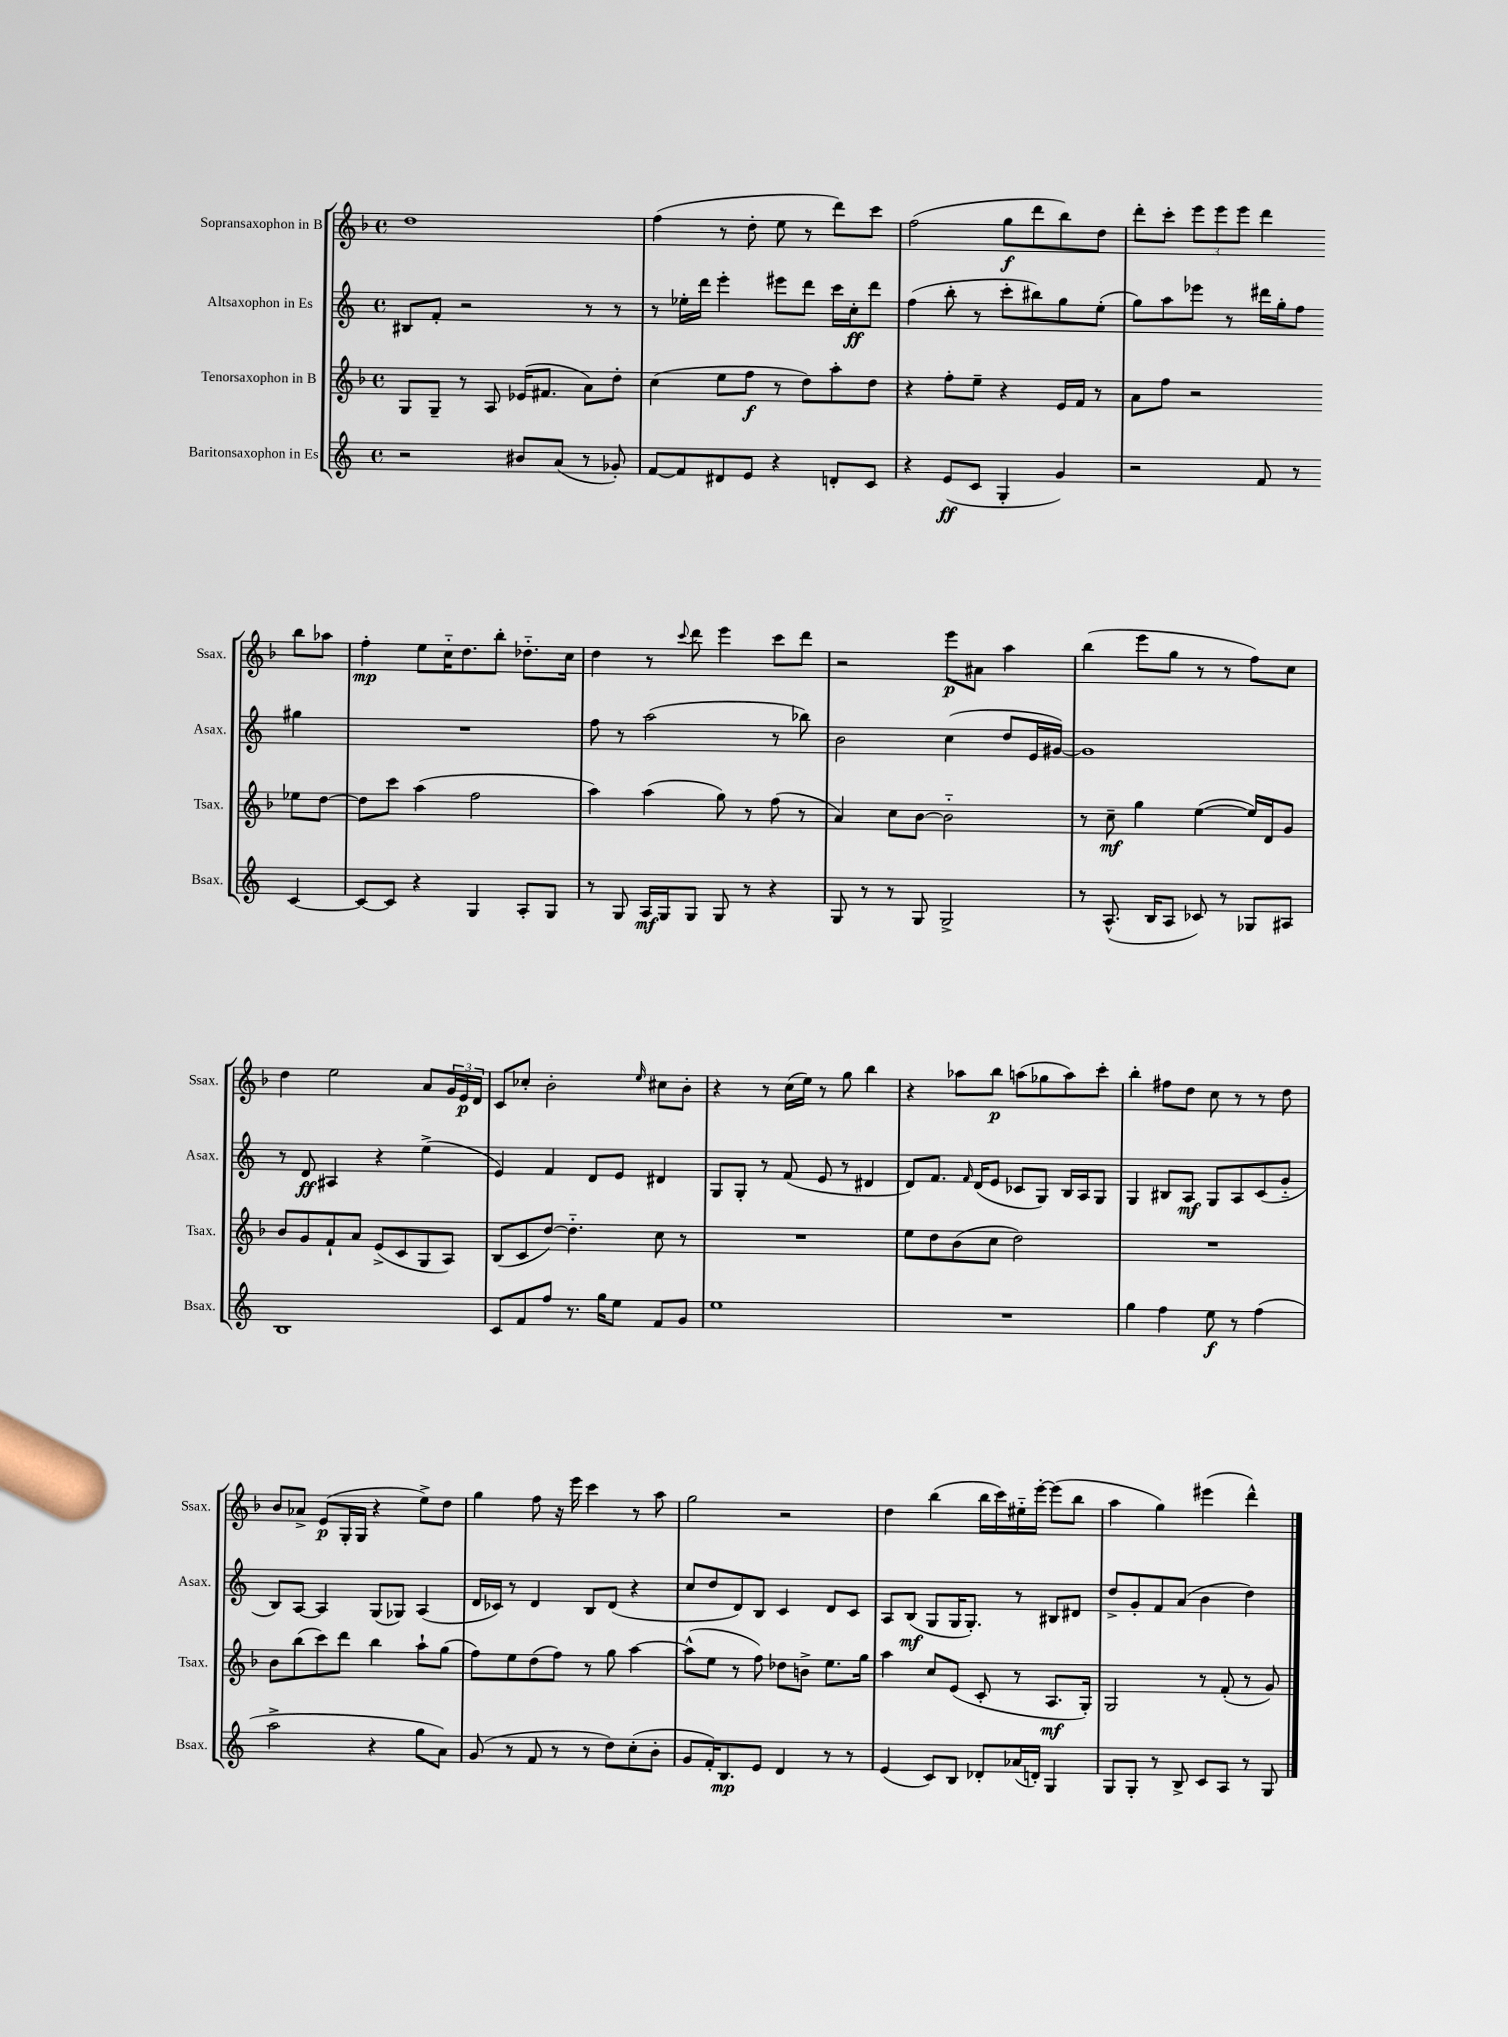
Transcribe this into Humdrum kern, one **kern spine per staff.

**kern	**dynam	**kern	**dynam	**kern	**dynam	**kern	**dynam
*part4	*part4	*part3	*part3	*part2	*part2	*part1	*part1
*staff4	*staff4	*staff3	*staff3	*staff2	*staff2	*staff1	*staff1
*I"Baritonsaxophon in Es	*	*I"Tenorsaxophon in B	*	*I"Altsaxophon in Es	*	*I"Sopransaxophon in B	*
*I'Bsax.	*	*I'Tsax.	*	*I'Asax.	*	*I'Ssax.	*
*clefG2	*	*clefG2	*	*clefG2	*	*clefG2	*
*k[]	*	*k[b-]	*	*k[]	*	*k[b-]	*
*M4/4	*	*M4/4	*	*M4/4	*	*M4/4	*
*met(c)	*	*met(c)	*	*met(c)	*	*met(c)	*
=129	=129	=129	=129	=129	=129	=129	=129
2r	.	8G/L	.	8B#X/L	.	1dd	.
.	.	8G~/J	.	8f'/J	.	.	.
.	.	8r	.	2r	.	.	.
.	.	8A/	.	.	.	.	.
8b#X/L	.	(16e-X/KL	.	.	.	.	.
.	.	8.f#X/J	.	.	.	.	.
(8a/J	.	.	.	.	.	.	.
8r	.	8a\L)	.	8r	.	.	.
8g-X'/)	.	8dd'\J	.	8r	.	.	.
=130	=130	=130	=130	=130	=130	=130	=130
[8f/L	.	(4cc\	.	8r	.	(4ff\	.
8f/]	.	.	.	16ee-X'\LL	.	.	.
.	.	.	.	16ddd\JJ	.	.	.
8d#X/	.	8ee\L	.	4eee'\	.	8r	.
8e/J	.	8ff\J	f	.	.	8dd'\	.
4r	.	8r	.	8eee#X\L	.	8ee\	.
.	.	8dd\L)	.	8ddd\J	.	8r	.
8dn'/L	.	8aa'\	.	16ccc\LL	.	8ddd\L)	.
.	.	.	.	16cc'\J	ff	.	.
8c/J	.	8dd\J	.	8ddd\J	.	8ccc\J	.
=131	=131	=131	=131	=131	=131	=131	=131
4r	.	4r	.	(4ff\	.	(2ff\	.
(8e/L	ff	8ff'\L	.	8bb'\	.	.	.
8c/J	.	8ee~\J	.	8r	.	.	.
4G'/	.	4r	.	8ccc'\L	.	8gg\L	f
.	.	.	.	8bb#X\)	.	8ddd\	.
4g/)	.	16e/LL	.	8gg\	.	8bb-\)	.
.	.	16f/JJ	.	.	.	.	.
.	.	8r	.	(8ee'\J	.	8dd\J	.
=132	=132	=132	=132	=132	=132	=132	=132
2r	.	8a\L	.	8gg\L)	.	8ddd'\L	.
.	.	8ff\J	.	8aa\	.	8ccc'\J	.
.	.	2r	.	8eee-X\J	.	12eee\L	.
.	.	.	.	.	.	12eee\	.
.	.	.	.	8r	.	.	.
.	.	.	.	.	.	12eee\J	.
8f/	.	.	.	16ddd#X\LL	.	4ddd\	.
.	.	.	.	16gg'\J	.	.	.
8r	.	.	.	8ff\J	.	.	.
[4c/	.	8ee-X\L	.	4gg#X\	.	8bb-\L	.
.	.	[8dd\J	.	.	.	8aa-X\J	.
!!LO:LB:g=z
=133	=133	=133	=133	=133	=133	=133	=133
8c/L_	.	8dd\L]	.	1r	.	4ff'\	mp
8c/J]	.	8ccc\J	.	.	.	.	.
4r	.	(4aa\	.	.	.	8ee\L	.
.	.	.	.	.	.	16cc\K	.
.	.	.	.	.	.	8.dd\	.
4G/	.	2ff\	.	.	.	.	.
.	.	.	.	.	.	8bb-'\J	.
8A'/L	.	.	.	.	.	8.dd-X\L	.
8G/J	.	.	.	.	.	.	.
.	.	.	.	.	.	16cc\Jk	.
=134	=134	=134	=134	=134	=134	=134	=134
8r	.	4aa\)	.	8ff\	.	4dd\	.
8G/	.	.	.	8r	.	.	.
16A/LL	mf	(4aa\	.	(2aa\	.	8r	.
16G/J	.	.	.	.	.	.	.
.	.	.	.	.	.	8qqccc/	.
8G/J	.	.	.	.	.	8ddd\	.
8G/	.	8gg\)	.	.	.	4eee\	.
8r	.	8r	.	.	.	.	.
4r	.	(8ff\	.	8r	.	8ccc\L	.
.	.	8r	.	8bb-X\)	.	8ddd\J	.
=135	=135	=135	=135	=135	=135	=135	=135
8G/	.	4a/)	.	2b\	.	2r	.
8r	.	.	.	.	.	.	.
8r	.	8cc\L	.	.	.	.	.
8G/	.	[8b-\J	.	.	.	.	.
2G^/	.	2b-\]	.	(4cc\	.	8eee\L	p
.	.	.	.	.	.	8a#X\J	.
.	.	.	.	8dd/L	.	4aa\	.
.	.	.	.	16e/L	.	.	.
.	.	.	.	[16g#X/JJ)	.	.	.
=136	=136	=136	=136	=136	=136	=136	=136
8r	.	8r	.	1g#]	.	(4bb-\	.
(8.A^^/	.	8cc~\	mf	.	.	.	.
.	.	4gg\	.	.	.	8eee\L	.
16B/KL	.	.	.	.	.	.	.
8A/J	.	.	.	.	.	8gg\J	.
8c-X/)	.	([4ee\	.	.	.	8r	.
8r	.	.	.	.	.	8r	.
8G-X/L	.	16ee/LL])	.	.	.	8ff\L)	.
.	.	16d/J	.	.	.	.	.
8A#X/J	.	8g/J	.	.	.	8cc\J	.
!!LO:LB:g=z
=137	=137	=137	=137	=137	=137	=137	=137
1B	.	8b-/L	.	8r	.	4dd\	.
.	.	8g/	.	8d/	ff	.	.
.	.	8f`/	.	4A#X/	.	2ee\	.
.	.	8a/J	.	.	.	.	.
.	.	(8e^/L	.	4r	.	.	.
.	.	8c/	.	.	.	.	.
.	.	8G/	.	(4ee^\	.	8a/L	.
.	.	8A/J)	.	.	.	24g/L	.
.	.	.	.	.	.	24e/	p
.	.	.	.	.	.	24d/JJ	.
=138	=138	=138	=138	=138	=138	=138	=138
8c/L	.	(8B-/L	.	4e/)	.	8c/L	.
8f/	.	8c/	.	.	.	8cc-X'/J	.
8ff/J	.	[8dd/J)	.	4f/	.	2b-'\	.
8.r	.	4.dd\]	.	.	.	.	.
.	.	.	.	8d/L	.	.	.
16gg\KL	.	.	.	.	.	.	.
8ee\J	.	.	.	8e/J	.	.	.
.	.	.	.	.	.	16qqee/	.
8f/L	.	8cc\	.	4d#X/	.	8cc#X\L	.
8g/J	.	8r	.	.	.	8b-'\J	.
=139	=139	=139	=139	=139	=139	=139	=139
1ee	.	1r	.	8G/L	.	4r	.
.	.	.	.	8G'/J	.	.	.
.	.	.	.	8r	.	8r	.
.	.	.	.	(8f/	.	(16cc\LL	.
.	.	.	.	.	.	16ee\JJ)	.
.	.	.	.	8e/	.	8r	.
.	.	.	.	8r	.	8gg\	.
.	.	.	.	4d#X/	.	4bb-\	.
=140	=140	=140	=140	=140	=140	=140	=140
1r	.	8ee\L	.	8d/L)	.	4r	.
.	.	8dd\	.	8.f/J	.	.	.
.	.	(8b-\	.	.	.	8aa-X\L	.
.	.	.	.	16qqf/	.	.	.
.	.	.	.	(16d/KL	.	.	.
.	.	8cc\J	.	8e/J	.	8bb-\J	p
.	.	2dd\)	.	8c-X/L	.	(8aan\L	.
.	.	.	.	8G/J)	.	8gg-X\	.
.	.	.	.	16B/LL	.	8aa\)	.
.	.	.	.	16A/J	.	.	.
.	.	.	.	8G/J	.	8ccc'\J	.
=141	=141	=141	=141	=141	=141	=141	=141
4gg\	.	1r	.	4G/	.	4bb-'\	.
4ff\	.	.	.	8B#X/L	.	8ff#X\L	.
.	.	.	.	8A/J	mf	8dd\J	.
8ee\	f	.	.	8G/L	.	8cc\	.
8r	.	.	.	8A/	.	8r	.
(4ff\	.	.	.	(8c/	.	8r	.
.	.	.	.	8g/J	.	8dd\	.
!!LO:LB:g=z
=142	=142	=142	=142	=142	=142	=142	=142
2aa^\	.	8b-\L	.	8B/L)	.	8b-/L	.
.	.	(8bb-\	.	[8A/J	.	8a-X^/J	.
.	.	8ccc\)	.	4A/]	.	(8e/L	p
.	.	8ddd\J	.	.	.	16G'/L	.
.	.	.	.	.	.	16G/JJ	.
4r	.	4bb-\	.	(8G/L	.	4r	.
.	.	.	.	8G-X/J)	.	.	.
8gg\L	.	8aa`\L	.	(4A/	.	8ee^\L)	.
8a\J)	.	(8gg\J	.	.	.	8dd\J	.
=143	=143	=143	=143	=143	=143	=143	=143
(8g/	.	8ff\L)	.	16d/LL	.	4gg\	.
.	.	.	.	16c-X/JJ)	.	.	.
8r	.	8ee\	.	8r	.	.	.
8f/	.	(8dd\	.	4d/	.	8ff\	.
8r	.	8ff\J)	.	.	.	16r	.
.	.	.	.	.	.	16eee\	.
8r	.	8r	.	8B/L	.	4ccc\	.
8dd\L)	.	8gg\	.	(8d/J	.	.	.
(8cc'\	.	[4aa\	.	4r	.	8r	.
8b'\J	.	.	.	.	.	8aa\	.
=144	=144	=144	=144	=144	=144	=144	=144
8g/L	.	(8aa^^\L]	.	8cc/L	.	2gg\	.
16f'/K)	.	8ee\J	.	8dd/	.	.	.
8.B/	mp	.	.	.	.	.	.
.	.	8r	.	8d/)	.	.	.
8e/J	.	8ff\)	.	8B/J	.	.	.
4d/	.	8dd-X\L	.	4c/	.	2r	.
.	.	8bn^\J	.	.	.	.	.
8r	.	8.ee\L	.	8d/L	.	.	.
8r	.	.	.	8c/J	.	.	.
.	.	16gg\Jk	.	.	.	.	.
=145	=145	=145	=145	=145	=145	=145	=145
(4e/	.	4aa\	.	8A/L	.	4dd\	.
.	.	.	.	(8B/J	mf	.	.
8c/L)	.	8cc/L	.	8G/L	.	(4bb-\	.
8B/J	.	(8e/J	.	16G/K	.	.	.
.	.	.	.	8.G'/J)	.	.	.
8d-X'/L	.	8c'/	.	.	.	16bb-\LL	.
.	.	.	.	.	.	16ccc\)	.
(16a-X/L	.	8r	.	8r	.	16ee#X\	.
16dn'/JJ)	.	.	.	.	.	[16eee'\JJ	.
4G/	.	8.A/L	mf	8B#X/L	.	(8eee\L]	.
.	.	.	.	8d#X/J	.	8bb-\J	.
.	.	16G'/Jk)	.	.	.	.	.
=146	=146	=146	=146	=146	=146	=146	=146
8G/L	.	2G/	.	8dd^/L	.	4aa\	.
8G'/J	.	.	.	8g'/	.	.	.
8r	.	.	.	8f/	.	4gg\)	.
8B^/	.	.	.	(8a/J	.	.	.
8c/L	.	8r	.	4b\	.	(4eee#X\	.
8A/J	.	(8f'/	.	.	.	.	.
8r	.	8r	.	4dd\)	.	4ddd^^\)	.
8G/	.	8g/)	.	.	.	.	.
==	==	==	==	==	==	==	==
*-	*-	*-	*-	*-	*-	*-	*-
